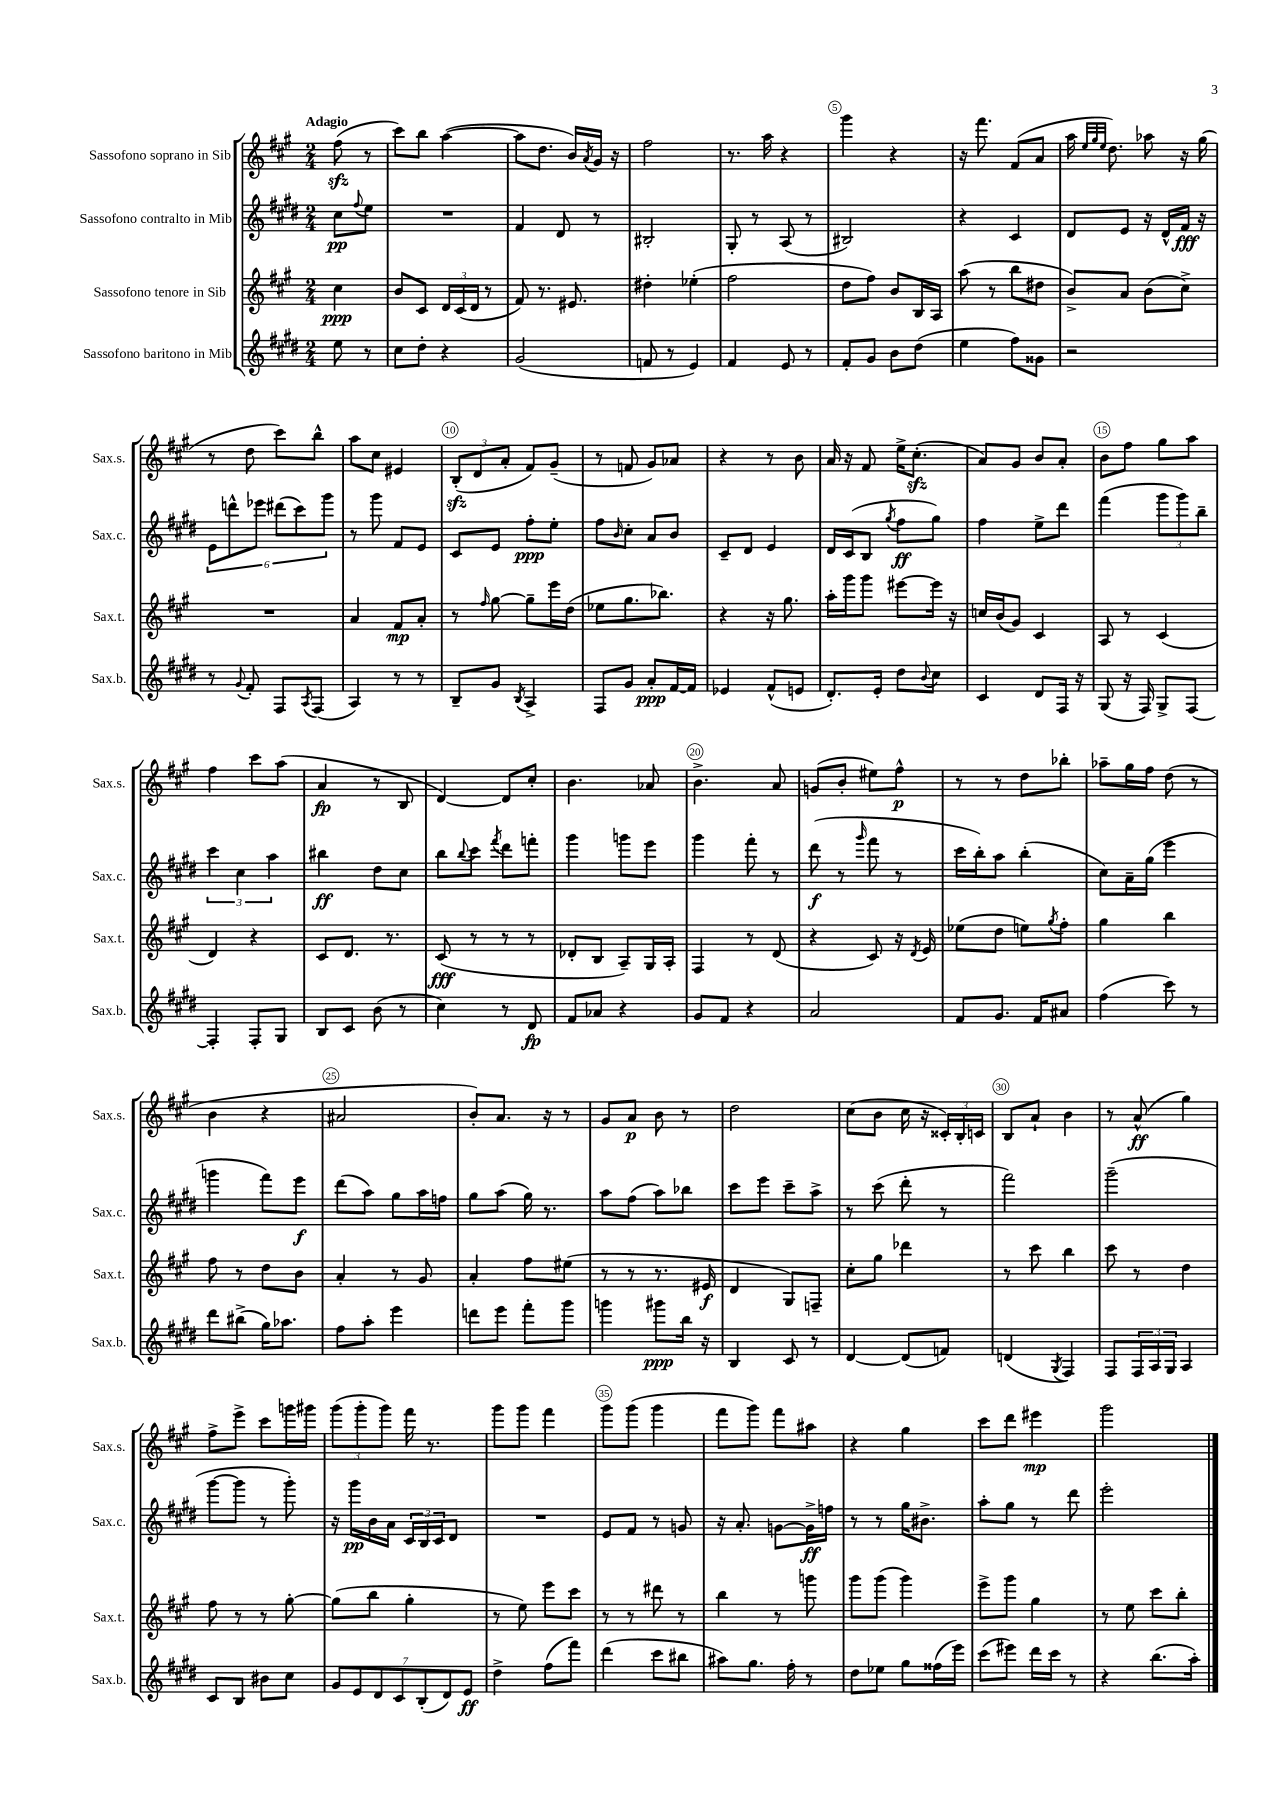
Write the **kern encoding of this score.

**kern	**kern	**kern	**kern
*staff4	*staff3	*staff2	*staff1
*clefG2	*clefG2	*clefG2	*clefG2
*k[f#c#g#d#]	*k[f#c#g#]	*k[f#c#g#d#]	*k[f#c#g#]
*M2/4	*M2/4	*M2/4	*M2/4
8ee	4cc#	8cc#	(8ff#
.	.	8qqff#	.
8r	.	8ee	8r
=	=	=	=
8cc#	8b	2r	8ccc#)
8dd#'	8c#	.	8bb
4r	24d	.	([4aa
.	(24c#	.	.
.	24d	.	.
.	8r	.	.
=	=	=	=
(2g#	8f#)	4f#	8aa]
.	8.r	.	8.dd
.	.	8d#	.
.	8.e#	.	16b)
.	.	.	8qa
.	.	8r	16g#
.	.	.	16r
=	=	=	=
8f	4dd#'	2B#'	2ff#
8r	.	.	.
4e)	(4ee-'	.	.
=	=	=	=
4f#	2ff#	8G#'	8.r
.	.	8r	.
.	.	.	16aa
8e	.	(8A	4r
8r	.	8r	.
=	=	=	=
8f#'	8dd	2B#)	4ggg#
8g#	8ff#)	.	.
8b	8b	.	4r
(8dd#	16B	.	.
.	16A	.	.
=	=	=	=
4ee	(8aa	4r	16r
.	.	.	8.fff#
.	8r	.	.
8ff#)	8bb	4c#	(8f#
8g##	8dd#	.	8a
=	=	=	=
2r	8b^)	8d#	16aa
.	.	.	32qqee
.	.	.	32qqgg#
.	.	.	32qqee
.	.	.	8.dd)
.	8a	8e	.
.	(8b	16r	8aa-
.	.	16d#^^	.
.	8cc#^)	16f#	16r
.	.	16r	(16gg#
=	=	=	=
8r	2r	12e	8r
.	.	12ddd^^	.
8qqg#	.	.	.
8f#'	.	.	8dd
.	.	12eee-	.
8F#	.	(12ddd#	8ccc#)
.	.	12ccc#)	.
8qA	.	.	.
(8F#	.	.	8bb^^
.	.	12ggg#	.
=	=	=	=
4A)	4a	8r	8aa
.	.	8ggg#	8cc#
8r	8f#	8f#	4e#
8r	8a'	8e	.
=	=	=	=
8B~	8r	8c#	(12B'
.	.	.	12d
.	16qqff#	.	.
8g#	[8gg#	8e	.
.	.	.	12a'
8qB	.	.	.
4A^	8gg#~]	8ff#'	8f#)
.	16eee	8ee'	(8g#~
.	(16dd	.	.
=	=	=	=
8F#	8ee-	8ff#	8r
.	.	16qqb	.
8g#	8.gg#	8cc#'	8f
8a'	.	8a	8g#)
.	8.bb-)	.	.
[16f#	.	8b	8a-
16f#]	.	.	.
=	=	=	=
4e-	4r	8c#~	4r
.	.	8d#	.
(8f#^^	16r	4e	8r
.	8.gg#	.	.
8e	.	.	8b
=	=	=	=
8.d#')	16aa'	16d#	16a
.	16ggg#	(16c#	16r
.	8ggg#	8B	8f#
16e'	.	.	.
.	.	8qgg#	.
8dd#	[8eee#	8ff#	16ee^
.	.	.	(8.cc#'
8qqb	.	.	.
8cc#	16eee#]	8gg#)	.
.	16r	.	.
=	=	=	=
4c#	16cc	4ff#	8a)
.	(16b	.	.
.	8g#)	.	8g#
8d#	4c#	8ee^	8b
16F#	.	8ddd#	8a'
16r	.	.	.
=	=	=	=
(8G#	8A	(4fff#	8b
16r	8r	.	8ff#
16F#)	.	.	.
8G#^	(4c#	12ggg#	8gg#
.	.	12ggg#)	.
[8F#	.	.	8aa
.	.	12bb~	.
=	=	=	=
4F#']	4d)	6ccc#	4ff#
.	.	6cc#	.
8F#'	4r	.	8ccc#
.	.	6aa	.
8G#	.	.	(8aa
=	=	=	=
8B	8c#	4bb#	4a
8c#	8.d	.	.
(8b	.	8dd#	8r
.	8.r	.	.
8r	.	8cc#	8B
=	=	=	=
4cc#)	(8c#	8bb	[4d)
.	.	8qqbb	.
.	8r	8ccc#	.
.	.	8qfff#	.
8r	8r	8ddd#	8d]
8d#	8r	8fff'	8cc#'
=	=	=	=
8f#	8d-'	4ggg#	4.b
8a-	8B	.	.
4r	8A~)	8ggg	.
.	16G#	8eee	8a-
.	16A'	.	.
=	=	=	=
8g#	4F#	4ggg#	4.b^
8f#	.	.	.
4r	8r	8fff#'	.
.	(8d	8r	8a
=	=	=	=
2a	4r	(8ddd#	(8g
.	.	8r	8b'
.	.	16qqggg#	.
.	8c#)	8fff#	8ee#)
.	16r	8r	8ff#^^
.	8qd	.	.
.	16e	.	.
=	=	=	=
8f#	(8ee-	16ccc#	8r
.	.	16bb')	.
8.g#	8dd	8aa	8r
.	8ee)	(4bb'	8dd
16f#	.	.	.
.	8qgg#	.	.
8a#	8ff#'	.	8bb-'
=	=	=	=
(4ff#	4gg#	8cc#)	8aa-~
.	.	16a~	16gg#
.	.	(16gg#	16ff#
8ccc#)	4bb	4eee	(8dd
8r	.	.	8r
=	=	=	=
8ddd#	8ff#	4ggg	4b
(8bb#^	8r	.	.
16gg#)	8dd	8fff#)	4r
8.aa-	.	.	.
.	8b	8eee	.
=	=	=	=
8ff#	4a'	(8ddd#	2a#
8aa'	.	8aa)	.
4eee	8r	8gg#	.
.	8g#	16aa	.
.	.	16ff	.
=	=	=	=
8ddd	4a'	8gg#	8b')
8eee	.	(8aa	8.a
8fff#'	8ff#	16gg#)	.
.	.	8.r	16r
8ggg#	(8ee#	.	8r
=	=	=	=
4ggg	8r	8aa	8g#
.	8r	(8ff#	8a
8ggg#	8.r	8aa)	8b
16bb	.	8bb-	8r
16r	16e#	.	.
=	=	=	=
4B	4d	8ccc#	2dd
.	.	8eee	.
8c#	8G#)	8ccc#~	.
8r	8F~	8aa^	.
=	=	=	=
[4d#	8cc#'	8r	(8cc#
.	8gg#	(8ccc#	8b
(8d#]	4ddd-	8ddd#'	16cc#
.	.	.	16r
8f)	.	8r	24c##')
.	.	.	24B'
.	.	.	24c
=	=	=	=
(4d	8r	2fff#)	8B
.	8ccc#	.	8a`
8qG#	.	.	.
4F#)	4bb	.	4b
=	=	=	=
8F#	8ccc#	(2ggg#~	8r
24F#	8r	.	(8a^^
24A	.	.	.
24G#	.	.	.
4A	4dd	.	4gg#)
=	=	=	=
8c#	8ff#	[8ggg#	8ff#^
8B	8r	8ggg#]	8eee^
8b#	8r	8r	8ccc#
8cc#	[8gg#'	8ggg#')	16ggg
.	.	.	16ggg#
=	=	=	=
14g#	(8gg#]	16r	(12ggg#
.	.	16ggg#	.
14e	.	.	.
.	.	.	12ggg#'
.	8bb	16b	.
14d#	.	.	.
.	.	.	12ggg#)
.	.	16a	.
14c#	.	.	.
.	4gg#'	24c#	16fff#
(14B'	.	.	.
.	.	24B	.
.	.	.	8.r
.	.	24c#	.
14d#)	.	.	.
.	.	8d#	.
14e	.	.	.
=	=	=	=
4dd#^	8r	2r	8ggg#
.	8ee)	.	8ggg#
(8ff#	8eee	.	4fff#
8fff#)	8ccc#	.	.
=	=	=	=
(4ddd#	8r	8e	8ggg#
.	8r	8f#	(8ggg#
8ccc#	8ddd#	8r	4ggg#
8bb#	8r	8g	.
=	=	=	=
8aa#)	4bb	16r	8fff#
.	.	8.a'	.
8.gg#	.	.	8ggg#)
.	8r	[8g	8fff#
16ff#'	.	.	.
8r	8ggg	16g^]	8aa#
.	.	16ff	.
=	=	=	=
8dd#	8ggg#	8r	4r
8ee-	(8ggg#	8r	.
8gg#	4ggg#)	16gg#	4gg#
.	.	8.b#^	.
(16ff##	.	.	.
16eee)	.	.	.
=	=	=	=
(8ccc#	8eee^	8aa'	8ccc#
8eee#)	8ggg#	8gg#	8ddd
16ddd#	4gg#	8r	4eee#
16ccc#	.	.	.
8r	.	8ddd#	.
=	=	=	=
4r	8r	2eee'	2ggg#
.	8ee	.	.
(8.bb	8ccc#	.	.
.	8bb'	.	.
16aa')	.	.	.
==	==	==	==
*-	*-	*-	*-
